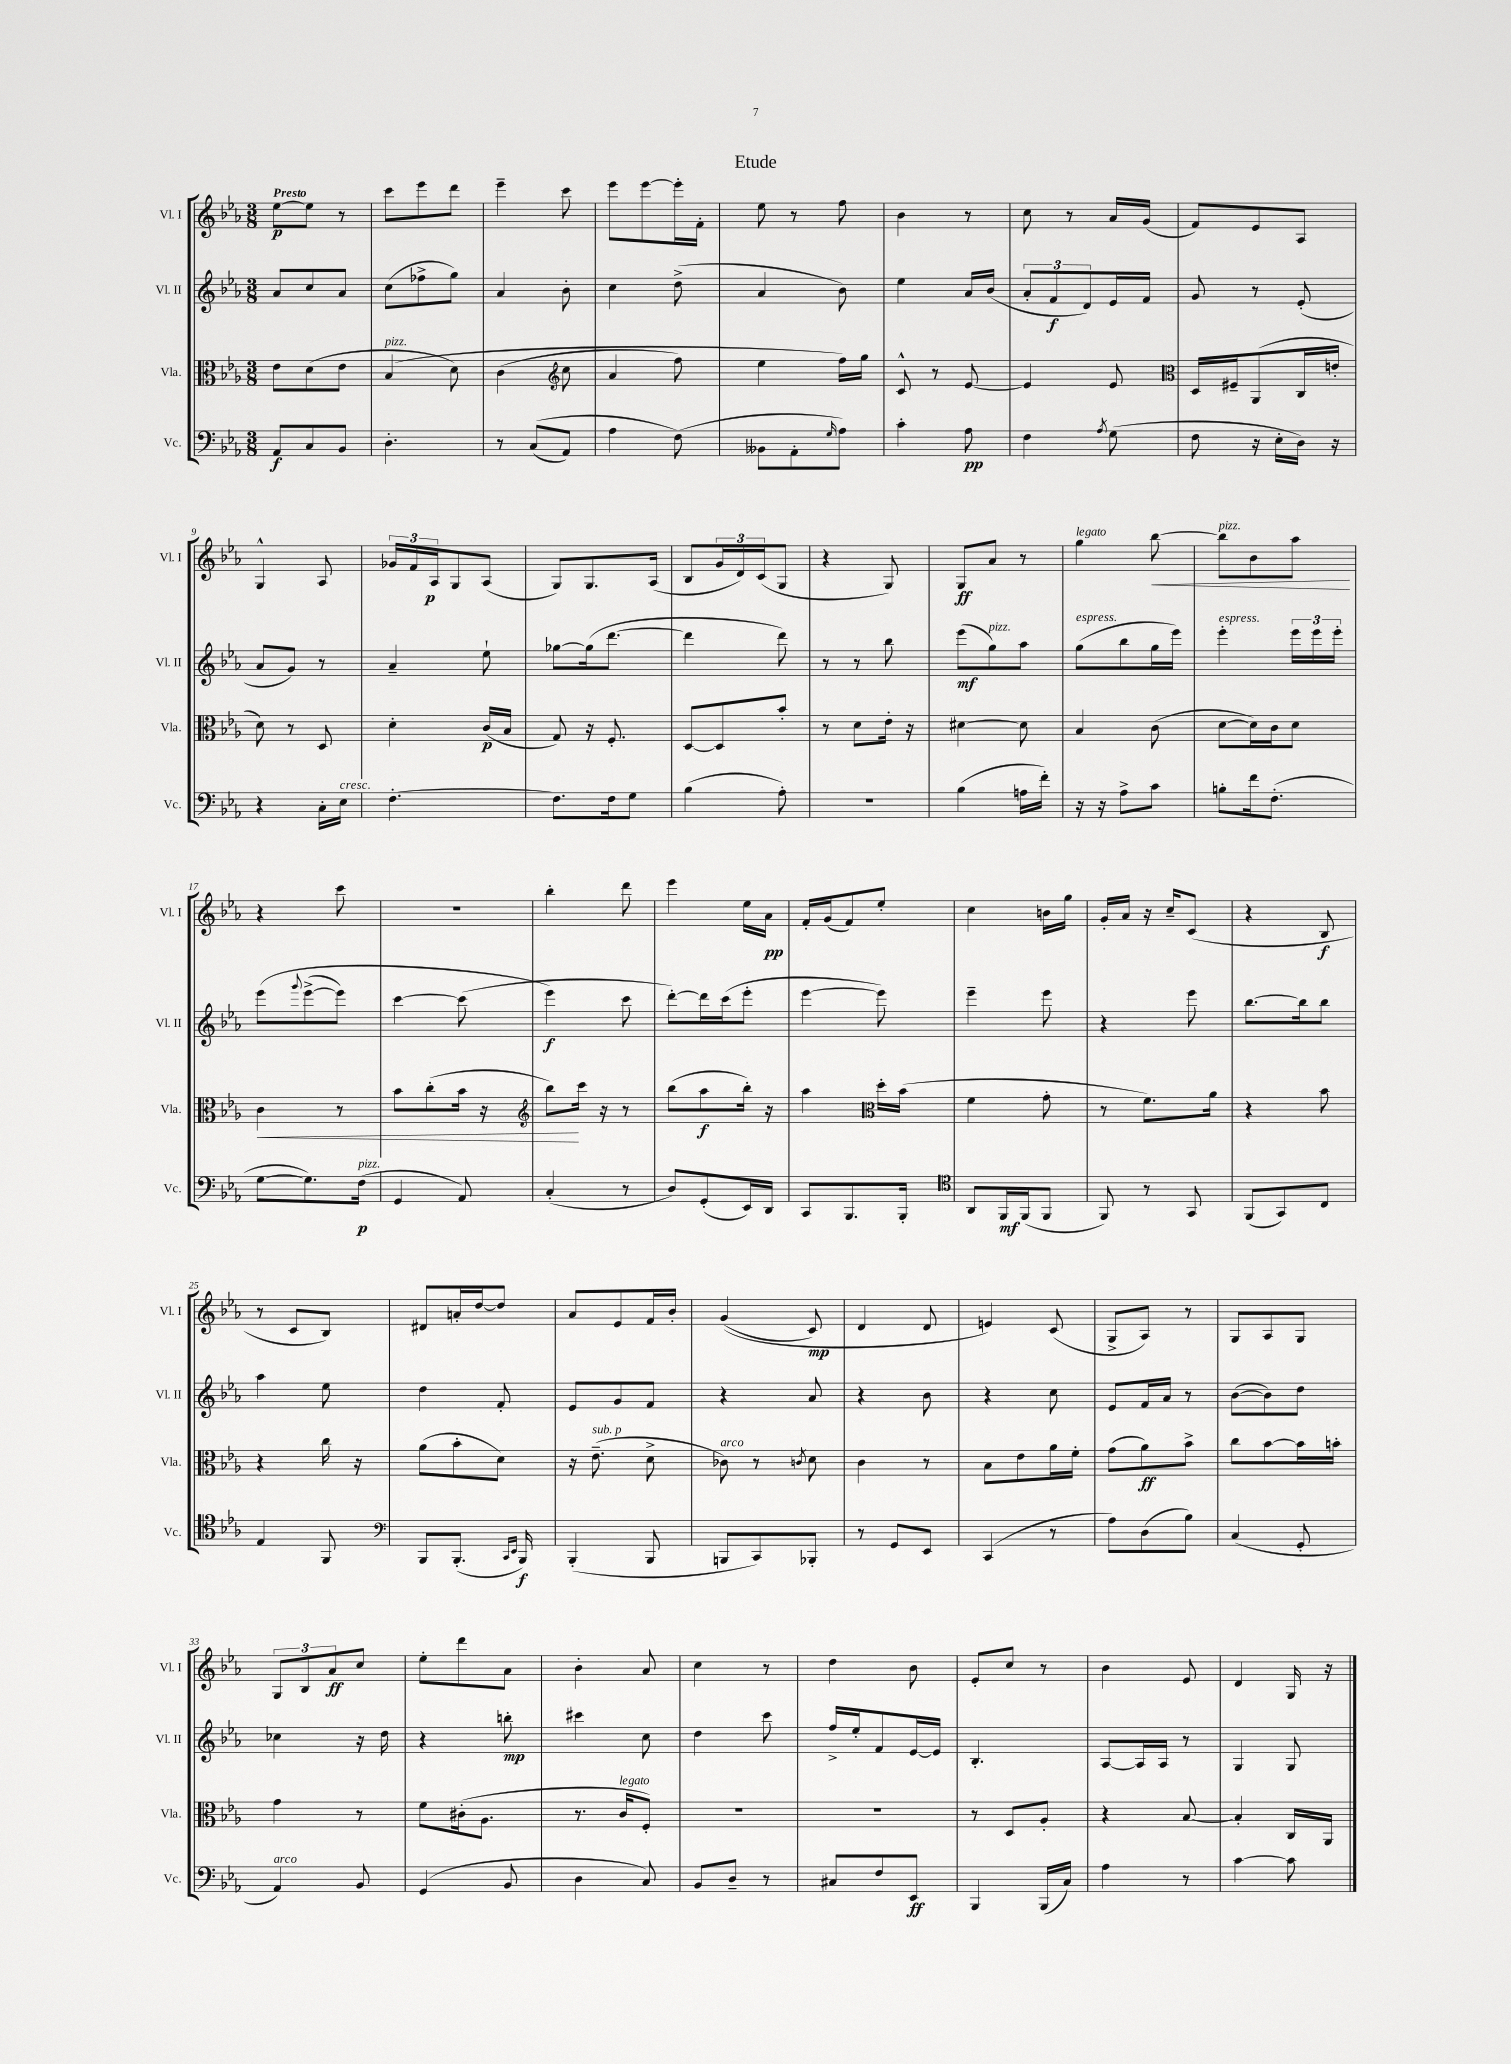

**kern	**dynam	**kern	**dynam	**kern	**dynam	**kern	**dynam
*part4	*part4	*part3	*part3	*part2	*part2	*part1	*part1
*staff4	*staff4	*staff3	*staff3	*staff2	*staff2	*staff1	*staff1
*I"Vc.	*	*I"Vla.	*	*I"Vl. II	*	*I"Vl. I	*
*I'Vc.	*	*I'Vla.	*	*I'Vl. II	*	*I'Vl. I	*
*clefF4	*	*clefC3	*	*clefG2	*	*clefG2	*
*k[b-e-a-]	*	*k[b-e-a-]	*	*k[b-e-a-]	*	*k[b-e-a-]	*
*M3/8	*	*M3/8	*	*M3/8	*	*M3/8	*
=1	=1	=1	=1	=1	=1	=1	=1
!	!	!	!	!	!	!LO:TX:a:B:t=Presto	!
8AA-/L	f	8e-\L	.	8a-/L	.	[8ee-\L	p
8C/	.	(8d\	.	8cc/	.	8ee-\J]	.
8BB-/J	.	8e-\J	.	8a-/J	.	8r	.
=2	=2	=2	=2	=2	=2	=2	=2
!	!	!LO:TX:a:i:t=pizz.	!	!	!	!	!
4.D'\	.	(4B-/	.	(8cc\L	.	8ccc\L	.
.	.	.	.	8ff-X^\	.	8eee-\	.
.	.	8d\)	.	8gg\J)	.	8ddd\J	.
=3	=3	=3	=3	=3	=3	=3	=3
8r	.	(4c\	.	4a-/	.	4eee-~\	.
((8C/L	.	.	.	.	.	.	.
*	*	*clefG2	*	*	*	*	*
8AA-/J)	.	8cc\	.	8b-'\	.	8ccc\	.
=4	=4	=4	=4	=4	=4	=4	=4
4A-\	.	4a-/	.	4cc\	.	8eee-\L	.
.	.	.	.	.	.	[8eee-\	.
(8F\)	.	8ff\)	.	(8dd^\	.	16eee-'\L]	.
.	.	.	.	.	.	16f'\JJ	.
=5	=5	=5	=5	=5	=5	=5	=5
8BB--X\L	.	4ee-\	.	4a-/	.	8ee-\	.
8AA-'\	.	.	.	.	.	8r	.
16qqG/	.	.	.	.	.	.	.
8A-\J)	.	16ff\LL)	.	8b-\)	.	8ff\	.
.	.	16gg\JJ	.	.	.	.	.
=6	=6	=6	=6	=6	=6	=6	=6
4c'\	.	8c^^/	.	4ee-\	.	4b-\	.
.	.	8r	.	.	.	.	.
8A-\	pp	[8e-/	.	16a-/LL	.	8r	.
.	.	.	.	(16b-/JJ	.	.	.
=7	=7	=7	=7	=7	=7	=7	=7
4F\	.	4e-/]	.	12a-'/L	.	8cc\	.
.	.	.	.	12f/	f	.	.
.	.	.	.	.	.	8r	.
.	.	.	.	12d/)	.	.	.
8qA-/	.	.	.	.	.	.	.
(8G\	.	8e-/	.	16e-/L	.	16a-/LL	.
.	.	.	.	16f/JJ	.	(16g/JJ	.
=8	=8	=8	=8	=8	=8	=8	=8
*	*	*clefC3	*	*	*	*	*
8F\	.	16D/LL	.	8g/	.	8f/L)	.
.	.	16F#X~/J	.	.	.	.	.
16r	.	(8AA-/	.	8r	.	8e-/	.
16E-'\LL	.	.	.	.	.	.	.
16D\JJ)	.	16C/L	.	(8e-'/	.	8A-/J	.
16r	.	16en'/JJ	.	.	.	.	.
!!LO:LB:g=z
=9	=9	=9	=9	=9	=9	=9	=9
4r	.	8d\)	.	8a-/L	.	4G^^/	.
.	.	8r	.	8g/J)	.	.	.
16C'\LL	.	8D/	.	8r	.	8A-/	.
!LO:TX:a:i:t=cresc.	!	!	!	!	!	!	!
16E-\JJ	.	.	.	.	.	.	.
=10	=10	=10	=10	=10	=10	=10	=10
[4.F'\	.	4d'\	.	4a-~/	.	24g-X/LL	.
.	.	.	.	.	.	24f/	.
.	.	.	.	.	.	24A-/J	p
.	.	.	.	.	.	8G/	.
.	.	(16c/LL	p	8ee-`\	.	(8A-/J	.
.	.	16B-/JJ	.	.	.	.	.
=11	=11	=11	=11	=11	=11	=11	=11
8.F\L]	.	8G/)	.	[8gg-X\L	.	8G/L)	.
.	.	16r	.	(16gg-\k]	.	8.G/	.
16F\k	.	8.F'/	.	[8.ddd\J	.	.	.
8G\J	.	.	.	.	.	.	.
.	.	.	.	.	.	(16A-/Jk	.
=12	=12	=12	=12	=12	=12	=12	=12
(4B-\	.	[8D/L	.	4ddd\]	.	8B-/L	.
.	.	8D/]	.	.	.	24g/L	.
.	.	.	.	.	.	24d/)	.
.	.	.	.	.	.	(24c/J	.
8A-'\)	.	8b-'/J	.	8ddd\)	.	8G/J	.
=13	=13	=13	=13	=13	=13	=13	=13
4.r	.	8r	.	8r	.	4r	.
.	.	8d\L	.	8r	.	.	.
.	.	16e-'\Jk	.	8bb-\	.	8G/)	.
.	.	16r	.	.	.	.	.
=14	=14	=14	=14	=14	=14	=14	=14
(4B-\	.	[4d#X\	.	(8eee-\L	mf	8G/L	ff
!	!	!	!	!LO:TX:a:i:t=pizz.	!	!	!
.	.	.	.	8gg\)	.	8a-/J	.
16An\LL	.	8d#\]	.	8aa-\J	.	8r	.
16f'\JJ)	.	.	.	.	.	.	.
=15	=15	=15	=15	=15	=15	=15	=15
!	!	!	!	!	!	!LO:TX:a:i:t=legato	!
!	!	!	!	!LO:TX:a:i:t=espress.	!	!	!
16r	.	4B-/	.	(8gg\L	.	4gg\	.
16r	.	.	.	.	.	.	.
8A-^\L	.	.	.	8bb-\	.	.	.
!	!	!	!	!	!	!	!LO:HP:b
8c\J	.	(8c\	.	16gg\L	.	[8bb-\	<
.	.	.	.	16eee-\JJ)	.	.	.
=16	=16	=16	=16	=16	=16	=16	=16
!	!	!	!	!	!	!LO:TX:a:i:t=pizz.	!
!	!	!	!	!LO:TX:a:i:t=espress.	!	!	!
8Bn'\L	.	[8d\L	.	4eee-'\	.	8bb-\L]	.
16f\k	.	16d\L])	.	.	.	8b-\	.
(8.F'\J	.	16c\J	.	.	.	.	.
.	.	8d\J	.	24eee-\LL	.	8aa-\J	.
.	.	.	.	24eee-\	.	.	.
.	.	.	.	24eee-'\JJ	.	.	.
.	.	.	.	.	.	.	[
!!LO:LB:g=z
=17	=17	=17	=17	=17	=17	=17	=17
!	!	!	!LO:HP:b	!	!	!	!
[8G\L	.	4c\	<	(8eee-\L	.	4r	.
.	.	.	.	8qqggg/	.	.	.
8.G\])	.	.	.	([8eee-^\	.	.	.
.	.	8r	.	8eee-\J])	.	8ccc\	.
!LO:TX:a:i:t=pizz.	!	!	!	!	!	!	!
(16F\Jk	p	.	.	.	.	.	.
=18	=18	=18	=18	=18	=18	=18	=18
4GG/	.	8b-\L	.	[4ccc\	.	4.r	.
.	.	(8cc'\	.	.	.	.	.
8AA-/)	.	16b-\Jk	.	(8ccc\]	.	.	.
.	.	16r	.	.	.	.	.
=19	=19	=19	=19	=19	=19	=19	=19
*	*	*clefG2	*	*	*	*	*
(4C'/	.	8bb-\L)	.	4eee-\)	f	4bb-'\	.
.	.	16ccc\Jk	[	.	.	.	.
.	.	16r	.	.	.	.	.
8r	.	8r	.	8ccc\	.	8ddd\	.
=20	=20	=20	=20	=20	=20	=20	=20
8D/L)	.	(8bb-\L	.	[8ddd'\L)	.	4eee-\	.
(8GG'/	.	8aa-\	f	16ddd\L]	.	.	.
.	.	.	.	(16ccc\J	.	.	.
16EE-/L)	.	16bb-'\Jk)	.	8eee-'\J	.	16ee-\LL	.
16DD/JJ	.	16r	.	.	.	16a-\JJ	pp
=21	=21	=21	=21	=21	=21	=21	=21
8CC/L	.	4aa-\	.	[4eee-\	.	16f'/LL	.
.	.	.	.	.	.	(16g/J	.
8.BBB-/	.	.	.	.	.	8f/)	.
*	*	*clefC3	*	*	*	*	*
.	.	16dd'\LL	.	8eee-\])	.	8ee-'/J	.
16BBB-'/Jk	.	(16b-\JJ	.	.	.	.	.
=22	=22	=22	=22	=22	=22	=22	=22
*clefC4	*	*	*	*	*	*	*
8AA-/L	.	4f\	.	4eee-~\	.	4cc\	.
16FF/L	mf	.	.	.	.	.	.
(16FF/J	.	.	.	.	.	.	.
8FF/J	.	8g'\	.	8eee-\	.	16bn\LL	.
.	.	.	.	.	.	16gg\JJ	.
=23	=23	=23	=23	=23	=23	=23	=23
8FF/)	.	8r	.	4r	.	16g'/LL	.
.	.	.	.	.	.	16a-/JJ	.
8r	.	8.f\L)	.	.	.	16r	.
.	.	.	.	.	.	16cc~/KL	.
8GG/	.	.	.	8eee-\	.	(8c/J	.
.	.	16a-\Jk	.	.	.	.	.
=24	=24	=24	=24	=24	=24	=24	=24
(8FF/L	.	4r	.	[8.bb-\L	.	4r	.
8GG/)	.	.	.	.	.	.	.
.	.	.	.	16bb-\k]	.	.	.
8C/J	.	8b-\	.	8bb-\J	.	8B-/	f
!!LO:LB:g=z
=25	=25	=25	=25	=25	=25	=25	=25
4E-/	.	4r	.	4aa-\	.	8r	.
.	.	.	.	.	.	8c/L	.
8FF/	.	16cc\	.	8ee-\	.	8B-/J)	.
.	.	16r	.	.	.	.	.
=26	=26	=26	=26	=26	=26	=26	=26
*clefF4	*	*	*	*	*	*	*
8BBB-/L	.	(8a-\L	.	4dd\	.	8d#X/L	.
(8.BBB-'/J	.	8b-'\	.	.	.	16an'/L	.
.	.	.	.	.	.	[16dd/J	.
.	.	8d\J)	.	8f'/	.	8dd/J]	.
16qqCC/LL	.	.	.	.	.	.	.
16qqEE-/JJ	.	.	.	.	.	.	.
16BBB-/)	f	.	.	.	.	.	.
=27	=27	=27	=27	=27	=27	=27	=27
(4BBB-'/	.	16r	.	8e-/L	.	8a-/L	.
!	!	!LO:TX:a:i:t=sub. p	!	!	!	!	!
.	.	(8.e-~\	.	.	.	.	.
.	.	.	.	8g/	.	8e-/	.
8BBB-/	.	8d^\	.	8f/J	.	16f/L	.
.	.	.	.	.	.	16b-'/JJ	.
=28	=28	=28	=28	=28	=28	=28	=28
!	!	!LO:TX:a:i:t=arco	!	!	!	!	!
8BBBn/L	.	8c-X\)	.	4r	.	((4g/	.
8CC/)	.	8r	.	.	.	.	.
.	.	8qcn/	.	.	.	.	.
8BBB-X'/J	.	8d\	.	8a-/	.	8c/)	mp
=29	=29	=29	=29	=29	=29	=29	=29
8r	.	4c\	.	4r	.	4d/	.
8GG/L	.	.	.	.	.	.	.
8EE-/J	.	8r	.	8b-\	.	8d/	.
=30	=30	=30	=30	=30	=30	=30	=30
(4CC/	.	8B-\L	.	4r	.	4en/)	.
.	.	8e-\	.	.	.	.	.
8r	.	16a-\L	.	8cc\	.	(8c/	.
.	.	16f'\JJ	.	.	.	.	.
=31	=31	=31	=31	=31	=31	=31	=31
8A-\L)	.	(8g\L	.	8e-/L	.	8G^/L	.
(8D\	.	8a-\)	ff	16f/L	.	8A-/J)	.
.	.	.	.	16a-/JJ	.	.	.
8B-\J)	.	8b-^\J	.	8r	.	8r	.
=32	=32	=32	=32	=32	=32	=32	=32
(4C/	.	8cc\L	.	([8b-\L	.	8G/L	.
.	.	[8b-\	.	8b-\])	.	8A-/	.
8GG'/	.	16b-\L]	.	8dd\J	.	8G/J	.
.	.	16bn'\JJ	.	.	.	.	.
!!LO:LB:g=z
=33	=33	=33	=33	=33	=33	=33	=33
!LO:TX:a:i:t=arco	!	!	!	!	!	!	!
4AA-/)	.	4g\	.	4cc-X\	.	12G/L	.
.	.	.	.	.	.	12B-/	.
.	.	.	.	.	.	12a-/	ff
8BB-/	.	8r	.	16r	.	8cc/J	.
.	.	.	.	16dd\	.	.	.
=34	=34	=34	=34	=34	=34	=34	=34
(4GG/	.	8f\L	.	4r	.	8ee-'\L	.
.	.	(16c#X'\k	.	.	.	8ddd\	.
.	.	8.A-\J	.	.	.	.	.
8BB-/	.	.	.	8bbn'\	mp	8a-\J	.
=35	=35	=35	=35	=35	=35	=35	=35
4D\	.	8.r	.	4ccc#X\	.	4b-'\	.
!	!	!LO:TX:a:i:t=legato	!	!	!	!	!
.	.	16c/KL	.	.	.	.	.
8C/)	.	8F'/J)	.	8cc\	.	8a-/	.
=36	=36	=36	=36	=36	=36	=36	=36
8BB-/L	.	4.r	.	4dd\	.	4cc\	.
8D~/J	.	.	.	.	.	.	.
8r	.	.	.	8ccc\	.	8r	.
=37	=37	=37	=37	=37	=37	=37	=37
8C#X/L	.	4.r	.	16ff^/LL	.	4dd\	.
.	.	.	.	16ee-'/J	.	.	.
8F/	.	.	.	8f/	.	.	.
8EE-/J	ff	.	.	[16e-/L	.	8b-\	.
.	.	.	.	16e-/JJ]	.	.	.
=38	=38	=38	=38	=38	=38	=38	=38
4BBB-/	.	8r	.	4.B-'/	.	8e-'/L	.
.	.	8D/L	.	.	.	8cc/J	.
(16BBB-/LL	.	8A-'/J	.	.	.	8r	.
16C/JJ)	.	.	.	.	.	.	.
=39	=39	=39	=39	=39	=39	=39	=39
4A-\	.	4r	.	[8A-/L	.	4b-\	.
.	.	.	.	16A-/L]	.	.	.
.	.	.	.	16A-/JJ	.	.	.
8r	.	[8B-/	.	8r	.	8e-/	.
=40	=40	=40	=40	=40	=40	=40	=40
[4c\	.	4B-'/]	.	4G/	.	4d/	.
8c\]	.	16C/LL	.	8G/	.	16G/	.
.	.	16AA-/JJ	.	.	.	16r	.
==	==	==	==	==	==	==	==
*-	*-	*-	*-	*-	*-	*-	*-
